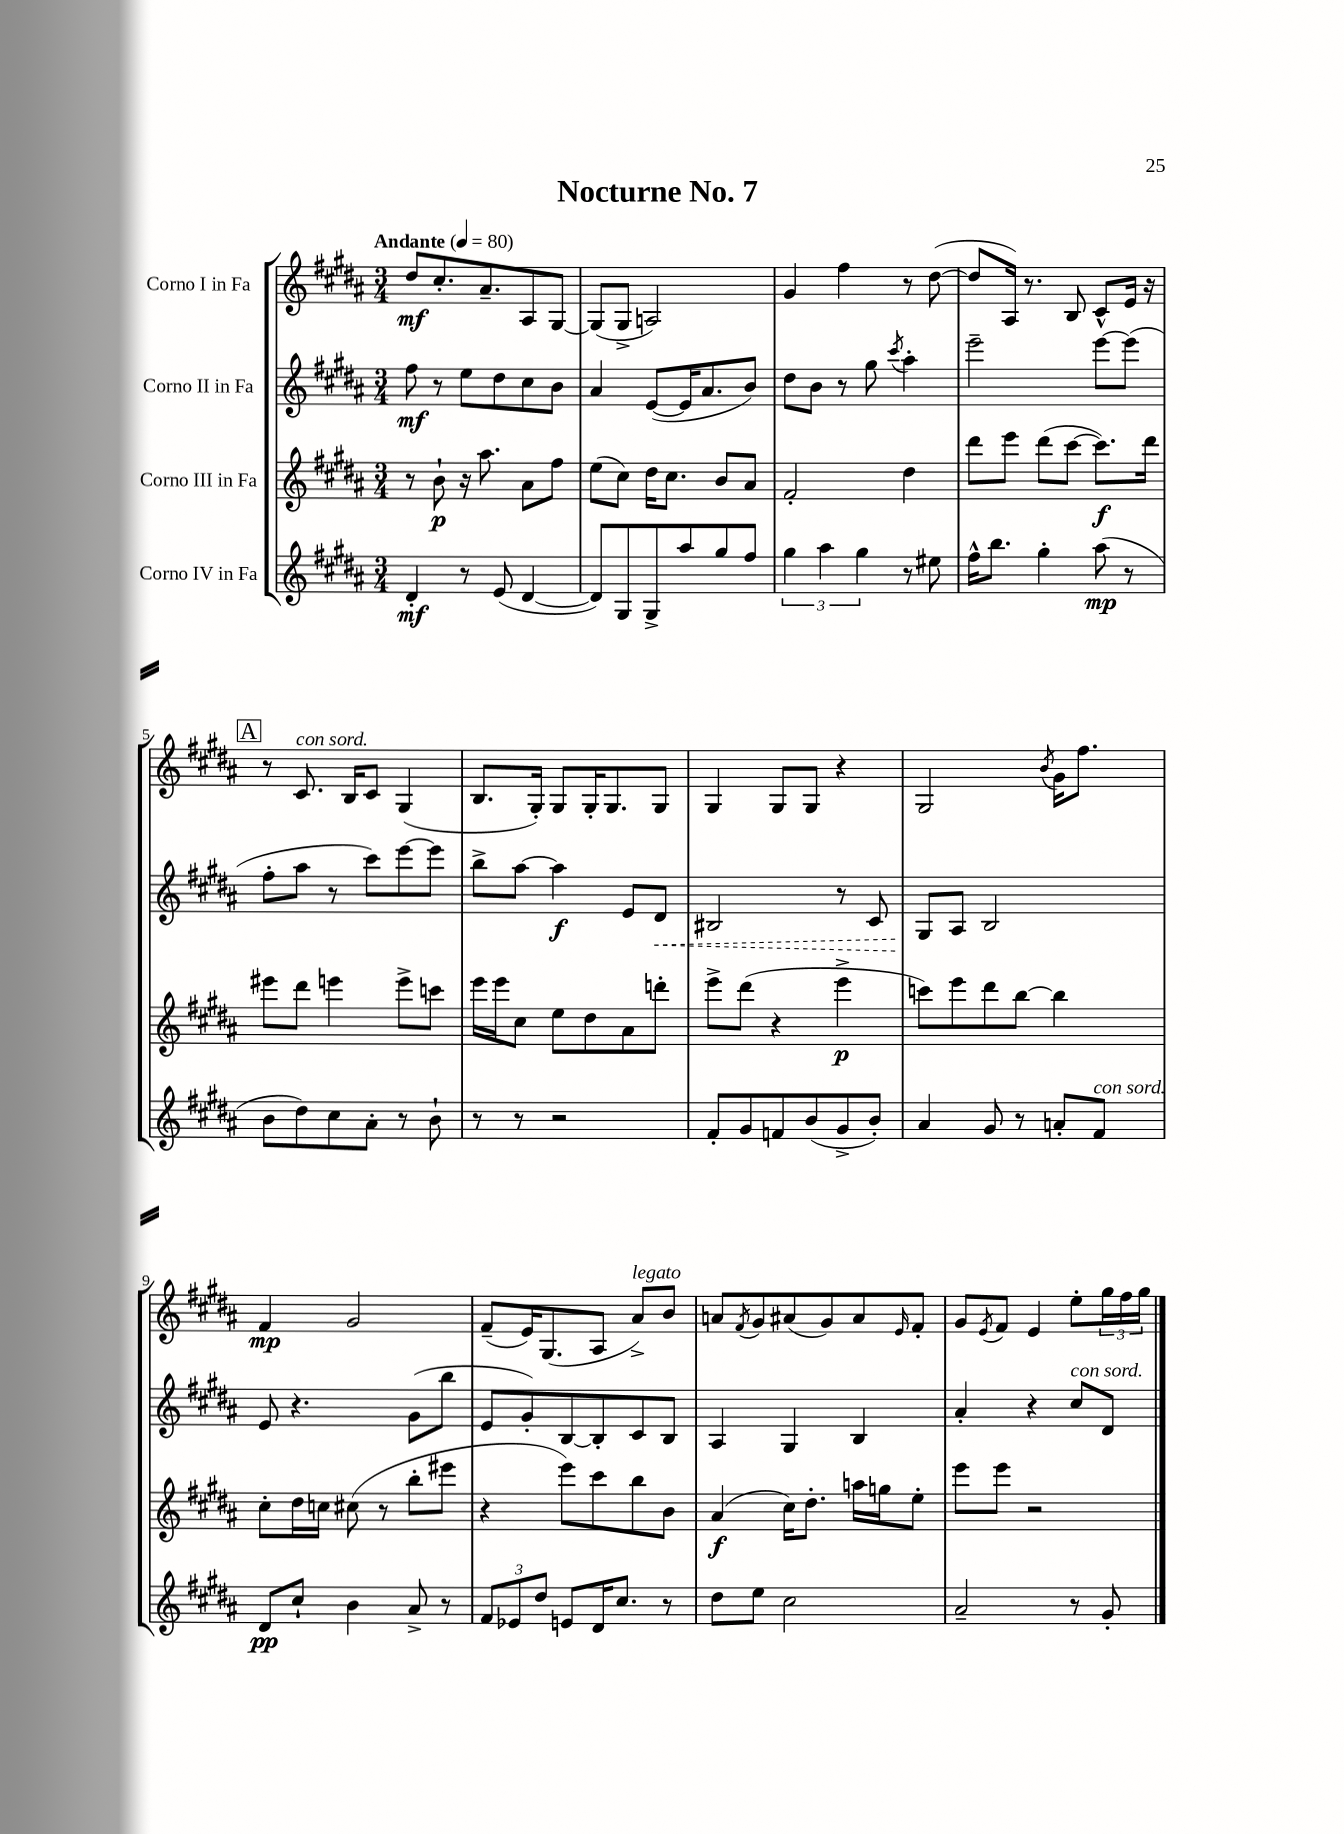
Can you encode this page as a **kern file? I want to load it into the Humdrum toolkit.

**kern	**kern	**kern	**kern
*staff4	*staff3	*staff2	*staff1
*clefG2	*clefG2	*clefG2	*clefG2
*k[f#c#g#d#a#]	*k[f#c#g#d#a#]	*k[f#c#g#d#a#]	*k[f#c#g#d#a#]
*M3/4	*M3/4	*M3/4	*M3/4
*MM80	*MM80	*MM80	*MM80
4d#'/	8r	8ff#\	8dd#/L
.	8b`\	8r	8.cc#'/
8r	16r	8ee\L	.
.	8.aa#\	.	8.a#~/
(8e/	.	8dd#\	.
[4d#/	8a#\L	8cc#\	8A#/
.	8ff#\J	8b\J	[8G#/J
=	=	=	=
8d#/]L)	(8ee\L	4a#/	(8G#/]L
8G#/	8cc#\J)	.	8G#^/J
8G#^/	16dd#\LK	([8e/L	2A/)
.	8.cc#\J	.	.
8aa#/	.	16e/]K	.
.	.	8.a#/	.
8gg#/	8b/L	.	.
8ff#/J	8a#/J	8b/J)	.
=	=	=	=
6gg#\	2f#'/	8dd#\L	4g#/
.	.	8b\J	.
6aa#\	.	.	.
.	.	8r	4ff#\
6gg#\	.	.	.
.	.	8gg#\	.
.	.	8qccc#/	.
8r	4dd#\	4aa#'\	8r
8ee#\	.	.	([8dd#\
=	=	=	=
16ff#^^\LK	8ddd#\L	2eee~\	8dd#/]L
8.bb\J	.	.	.
.	8eee\J	.	16A#/Jk)
.	.	.	8.r
4gg#'\	(8ddd#\L	.	.
.	[8ccc#\J	.	8B/
(8aa#\	8.ccc#\]L)	[8eee\L	8c#^^/L
8r	.	(8eee\]J	16e/Jk
.	16ddd#\Jk	.	16r
=	=	=	=
8b\L	8eee#\L	8ff#'\L	8r
8dd#\)	8ddd#\J	8aa#\J	8.c#/
8cc#\	4eee\	8r	.
.	.	.	16B/LK
8a#'\J	.	8ccc#\L)	8c#/J
8r	8eee^\L	[8eee\	(4G#/
8b`\	8ccc\J	8eee\]J	.
=	=	=	=
8r	16eee\LL	8bb^\L	8.B/L
.	16eee\J	.	.
8r	8cc#\J	[8aa#\J	.
.	.	.	16G#'/Jk)
2r	8ee\L	4aa#\]	8G#/L
.	8dd#\	.	16G#'/K
.	.	.	8.G#/
.	8a#\	8e/L	.
.	8ddd'\J	8d#/J	8G#/J
=	=	=	=
8f#'/L	8eee^\L	2B#/	4G#/
8g#/	(8ddd#\J	.	.
8f/	4r	.	8G#/L
(8b/	.	.	8G#/J
8g#^/	4eee^\	8r	4r
8b'/J)	.	8c#/	.
=	=	=	=
4a#/	8ccc\L)	8G#/L	2G#/
.	8eee\	8A#/J	.
8g#/	8ddd#\	2B/	.
8r	[8bb\J	.	.
.	.	.	8qb/
8a'/L	4bb\]	.	16g#\LK
.	.	.	8.ff#\J
8f#/J	.	.	.
=	=	=	=
8d#/L	8cc#'\L	8e/	4f#/
8cc#`/J	16dd#\L	4.r	.
.	16cc\JJ	.	.
4b\	(8cc#\	.	2g#/
.	8r	.	.
8a#^/	8bb'\L	(8g#\L	.
8r	8eee#\J	8bb\J	.
=	=	=	=
12f#/L	4r	8e/L	(8f#~/L
12e-/	.	.	.
.	.	8g#'/)	16e/K)
12dd#/J	.	.	.
.	.	.	(8.G#/
8e/L	8eee\L)	[8B/	.
16d#/K	8ccc#\	8B'/]	8A#/J
8.cc#/J	.	.	.
.	8bb\	8c#/	8a#^/L)
8r	8b\J	8B/J	8b/J
=	=	=	=
8dd#\L	(4a#/	4A#/	8a/L
.	.	.	8qf#/
8ee\J	.	.	8g#/
2cc#\	16cc#\LK)	4G#/	(8a#/
.	8.dd#'\J	.	.
.	.	.	8g#/)
.	16aa\LL	4B/	8a#/
.	16gg\J	.	.
.	.	.	16qqe/
.	8ee'\J	.	8f#'/J
=	=	=	=
2a#~/	8eee\L	4a#'/	8g#/L
.	.	.	8qe/
.	8eee\J	.	8f#/J
.	2r	4r	4e/
8r	.	8cc#/L	8ee'\L
8g#'/	.	8d#/J	24gg#\L
.	.	.	24ff#\
.	.	.	24gg#\JJ
==	==	==	==
*-	*-	*-	*-
